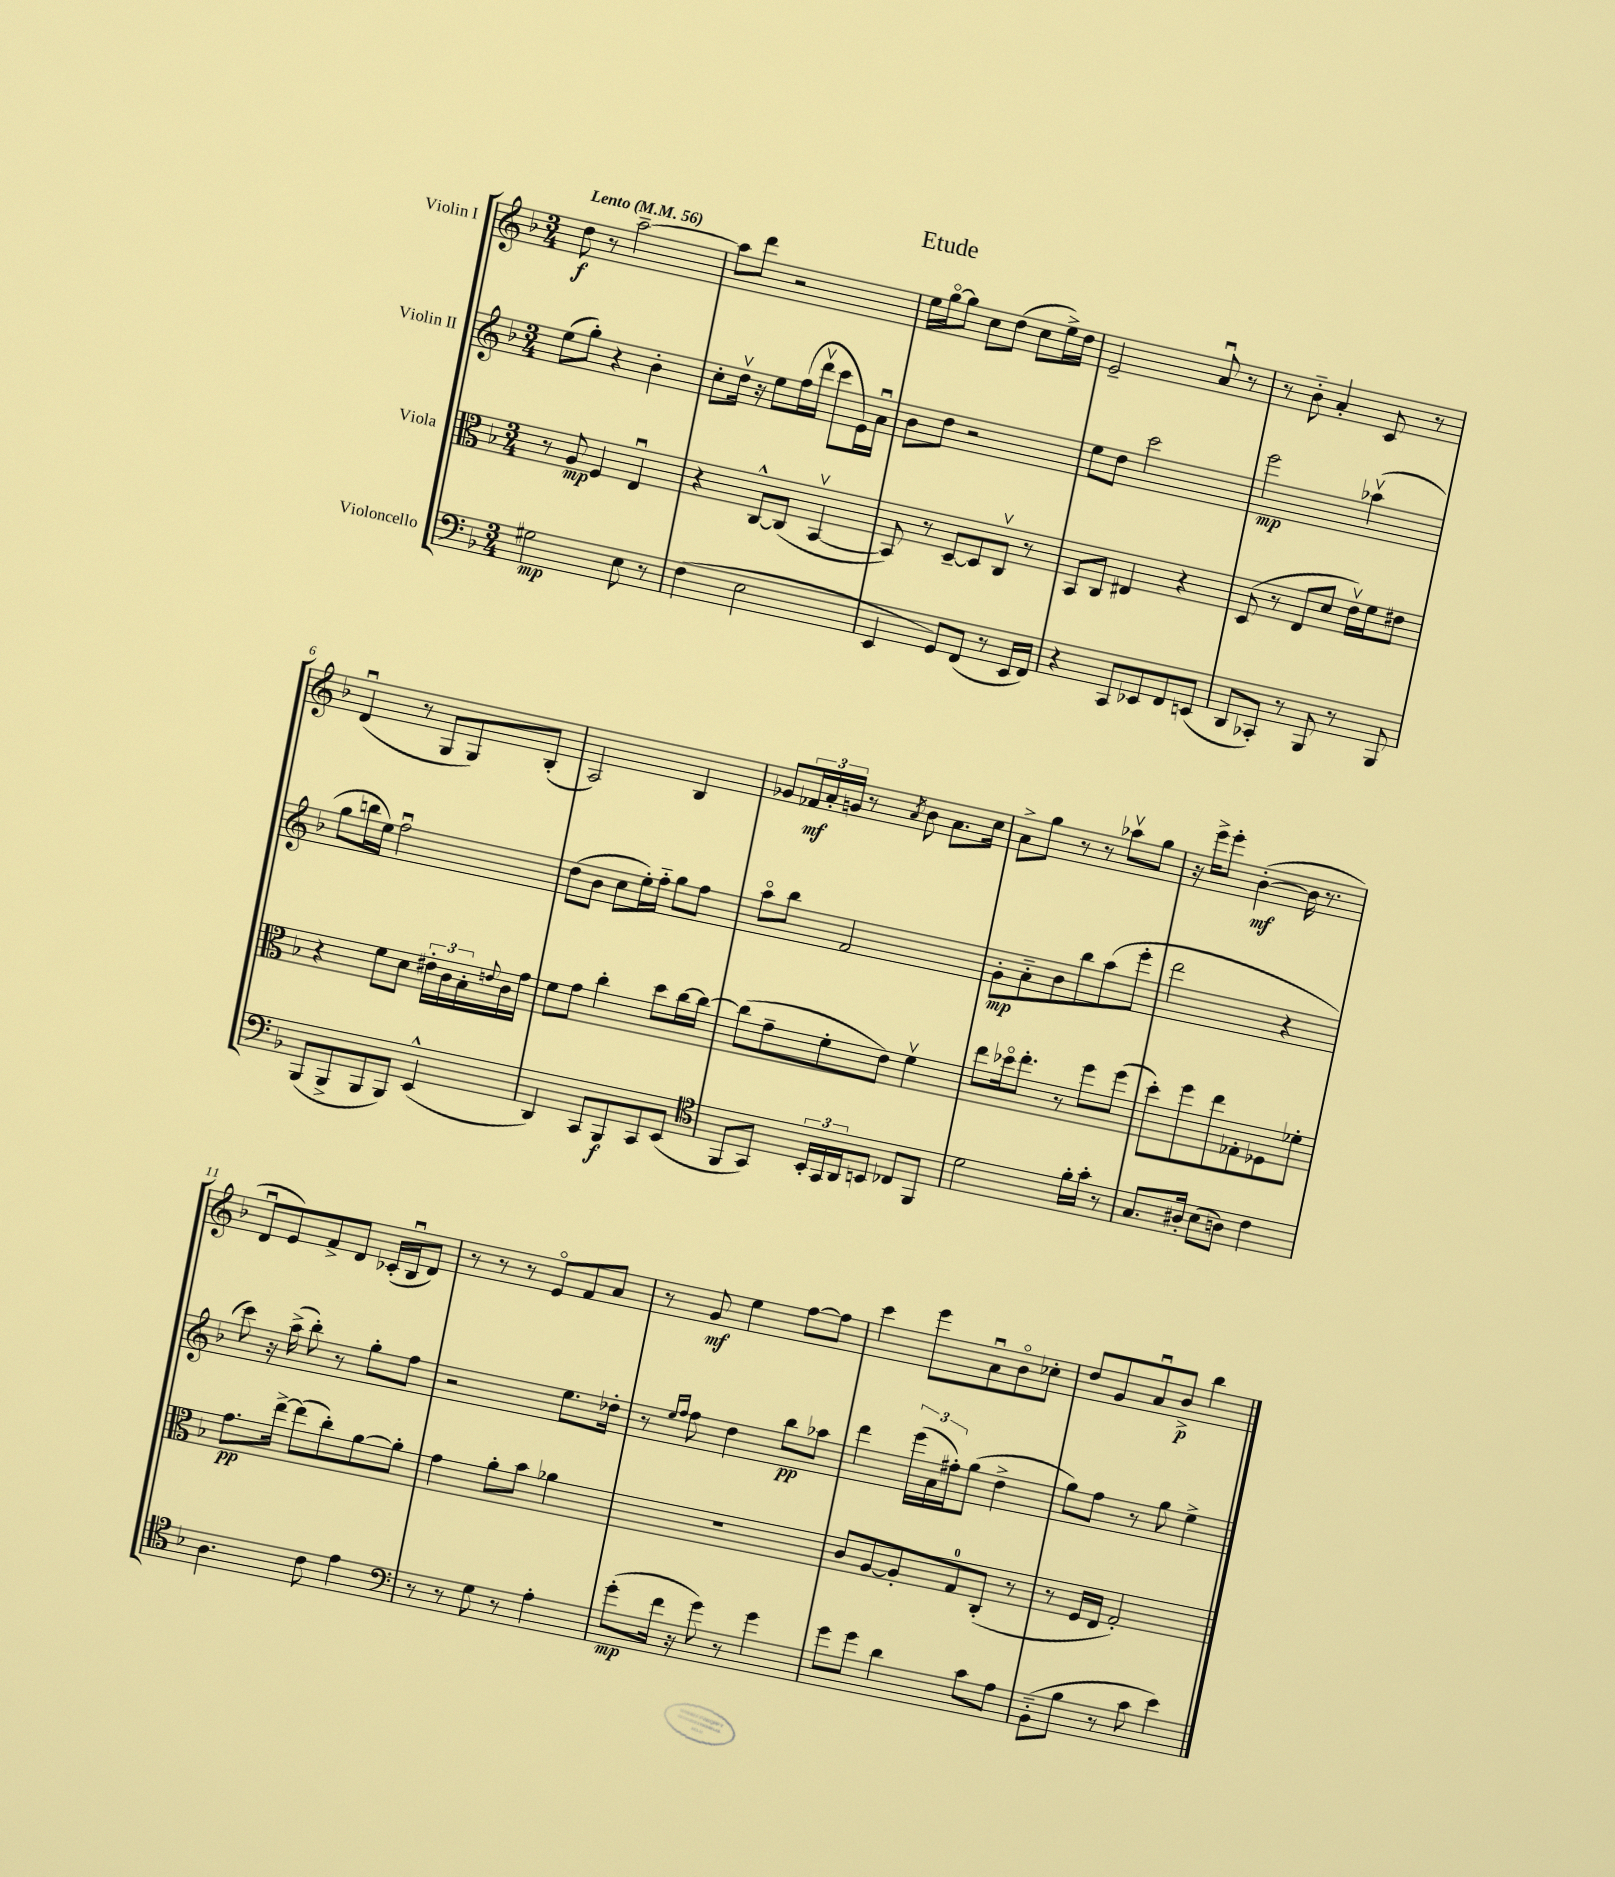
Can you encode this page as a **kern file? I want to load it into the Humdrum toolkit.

**kern	**kern	**kern	**kern
*staff4	*staff3	*staff2	*staff1
*clefF4	*clefC3	*clefG2	*clefG2
*k[b-]	*k[b-]	*k[b-]	*k[b-]
*M3/4	*M3/4	*M3/4	*M3/4
*MM56	*MM56	*MM56	*MM56
2G#\	8r	(8ee\L	8dd\
.	8A/	8gg'\J)	8r
.	4F/	4r	[2aa~\
8E\	4Eu/	4b-'\	.
8r	.	.	.
=	=	=	=
(4F\	4r	8cc'\L	8aa\]L
.	.	16ddv\Jk	8ddd\J
.	.	16r	.
2E\	[8C^^/L	8ee\L	2r
.	(8C/]J	(16ff\L	.
.	.	16dddv\JJ	.
.	[4BB-v/	8ccc\L	.
.	.	16e\L)	.
.	.	16au\JJ	.
=	=	=	=
4EE/	8BB-/])	8b-\L	16ee\LL
.	.	.	[16ggo\J
.	8r	8dd\J	8gg\]J
8GG/L)	[8D~/L	2r	8cc\L
(8FF/J	8D/]	.	(8dd\J
8r	8Cv/J	.	8cc\L
16EE/LL	8r	.	16ee^\L)
16FF/JJ)	.	.	16dd\JJ
=	=	=	=
4r	8BB-/L	8ee\L	2e~/
.	8C/J	8dd\J	.
8CC/L	4E#/	2ccc\	.
8EE-/	.	.	.
8FF/	4r	.	8au/
(8EE/J	.	.	8r
=	=	=	=
8DD/L	(8D/	2eee\	8r
8CC-'/J)	8r	.	8b-'~\
8r	8E/L	.	4a'/
8BBB-/	8d/J	.	.
8r	16ev\LL)	(4aa-v\	8c/
.	16f\J	.	.
8BBB-/	8e#\J	.	8r
=	=	=	=
(8BBB-/L	4r	8gg\L	(4du/
8BBB-^/	.	16bb\L	.
.	.	16ee\JJ)	.
8BBB-/	8f\L	2ffu\	8r
8BBB-/J)	8d\J	.	8G/L
(4EE^^/	24e#'\LL	.	8G/)
.	24c\	.	.
.	24B-'\	.	.
.	8qqe/	.	.
.	16c\	.	(8B-'/J
.	16g\JJ	.	.
=	=	=	=
4DD/)	8f\L	(8dd\L	2A/)
.	8g\J	8b-\J	.
8CC/L	4cc'\	8cc\L	.
8BBB-/	.	16ee'\L)	.
.	.	16ff'~\JJ	.
8CC/	8dd\L	8gg\L	4B-/
(8EE/J	[16cc\L	8ff\J	.
.	16cc\_JJ	.	.
=	=	=	=
*clefC4	*	*	*
8FF/L	(8cc\]L	8aao\L	8g-/L
8GG/J)	8g~\	8bb-\J	24f-/L
.	.	.	24a'/
.	.	.	24g/JJ
24BB-'/LL	8f'\	2f/	8r
24GG/	.	.	.
24AA/J	.	.	.
.	.	.	8qa/
8BB/J	8e\J)	.	8b-\
8C-/L	4fv\	.	8.a\L
8FF/J	.	.	.
.	.	.	16cc\Jk
=	=	=	=
2d\	8ee\L	8g'\L	8a^\L
.	16dd-o\k	8a'~\	8gg\J
.	8.ee'\J	.	.
.	.	8b-\	8r
.	8r	8bb-\	8r
16f'\LL	8ff\L	(8aa\	8aa-v\L
16g'\JJ	.	.	.
8r	(8ff\J	8eee'\J	8gg\J
=	=	=	=
8.G/L	8dd'\L)	2ddd\	16r
.	.	.	16eee^\LK
.	8ff\	.	8eee'\J
16A#'/Jk	.	.	.
(8B-\L	8ee\	.	([4b-'\
8A\J)	8G-'\	.	.
4c\	8F-\	4r	16b-\]
.	.	.	8.r
.	8f-'\J	.	.
=	=	=	=
4.A\	8.g\L	8ccc\)	8du/L
.	.	16r	8e/)
.	[16ee^\Jk	(16aa^\	.
.	(8ee\]L	8bb-'\)	8f^/
8c\	8cc'\)	8r	8d/J
4e\	[8a\	8gg'\L	(16c-'/LL
.	.	.	16B-u/J
.	8a'\]J	8ff\J	8d/J)
=	=	=	=
*clefF4	*	*	*
8r	4g\	2r	8r
8r	.	.	8r
8G\	8a'\L	.	8r
8r	8b-\J	.	8eo/L
4A'\	4a-\	8.ee\L	8f/
.	.	.	8a/J
.	.	16dd-'\Jk	.
=	=	=	=
(8g'\L	2.r	8r	8r
.	.	16qqee/LL	.
.	.	16qqff/JJ	.
16f\Jk	.	8ff\	8g/
16r	.	.	.
8g\)	.	4dd\	4ee\
8r	.	.	.
4g\	.	8bb-\L	[8ff\L
.	.	8aa-\J	8ff\]J
=	=	=	=
8g\L	8c/L	4ddd\	4ccc\
8g\J	[8A/	.	.
4d\	8A'/]	(24eee\LL	8eee\L
.	.	24a\	.
.	.	24ff#'\J)	.
.	8G/	(8gg\J	8au\
8c\L	(8C'/J	4dd^\	8b-o\
8A\J	8r	.	8cc-'\J
=	=	=	=
(8BB-'~\L	8r	8gg\L)	8dd/L
8B-\J	16F/LL	8ff\J	8g/
.	16E/JJ	.	.
8r	2G'/)	8r	8au/
8c\	.	8gg\	8b-^/J
4e\)	.	4ee^\	4bb-\
==	==	==	==
*-	*-	*-	*-
